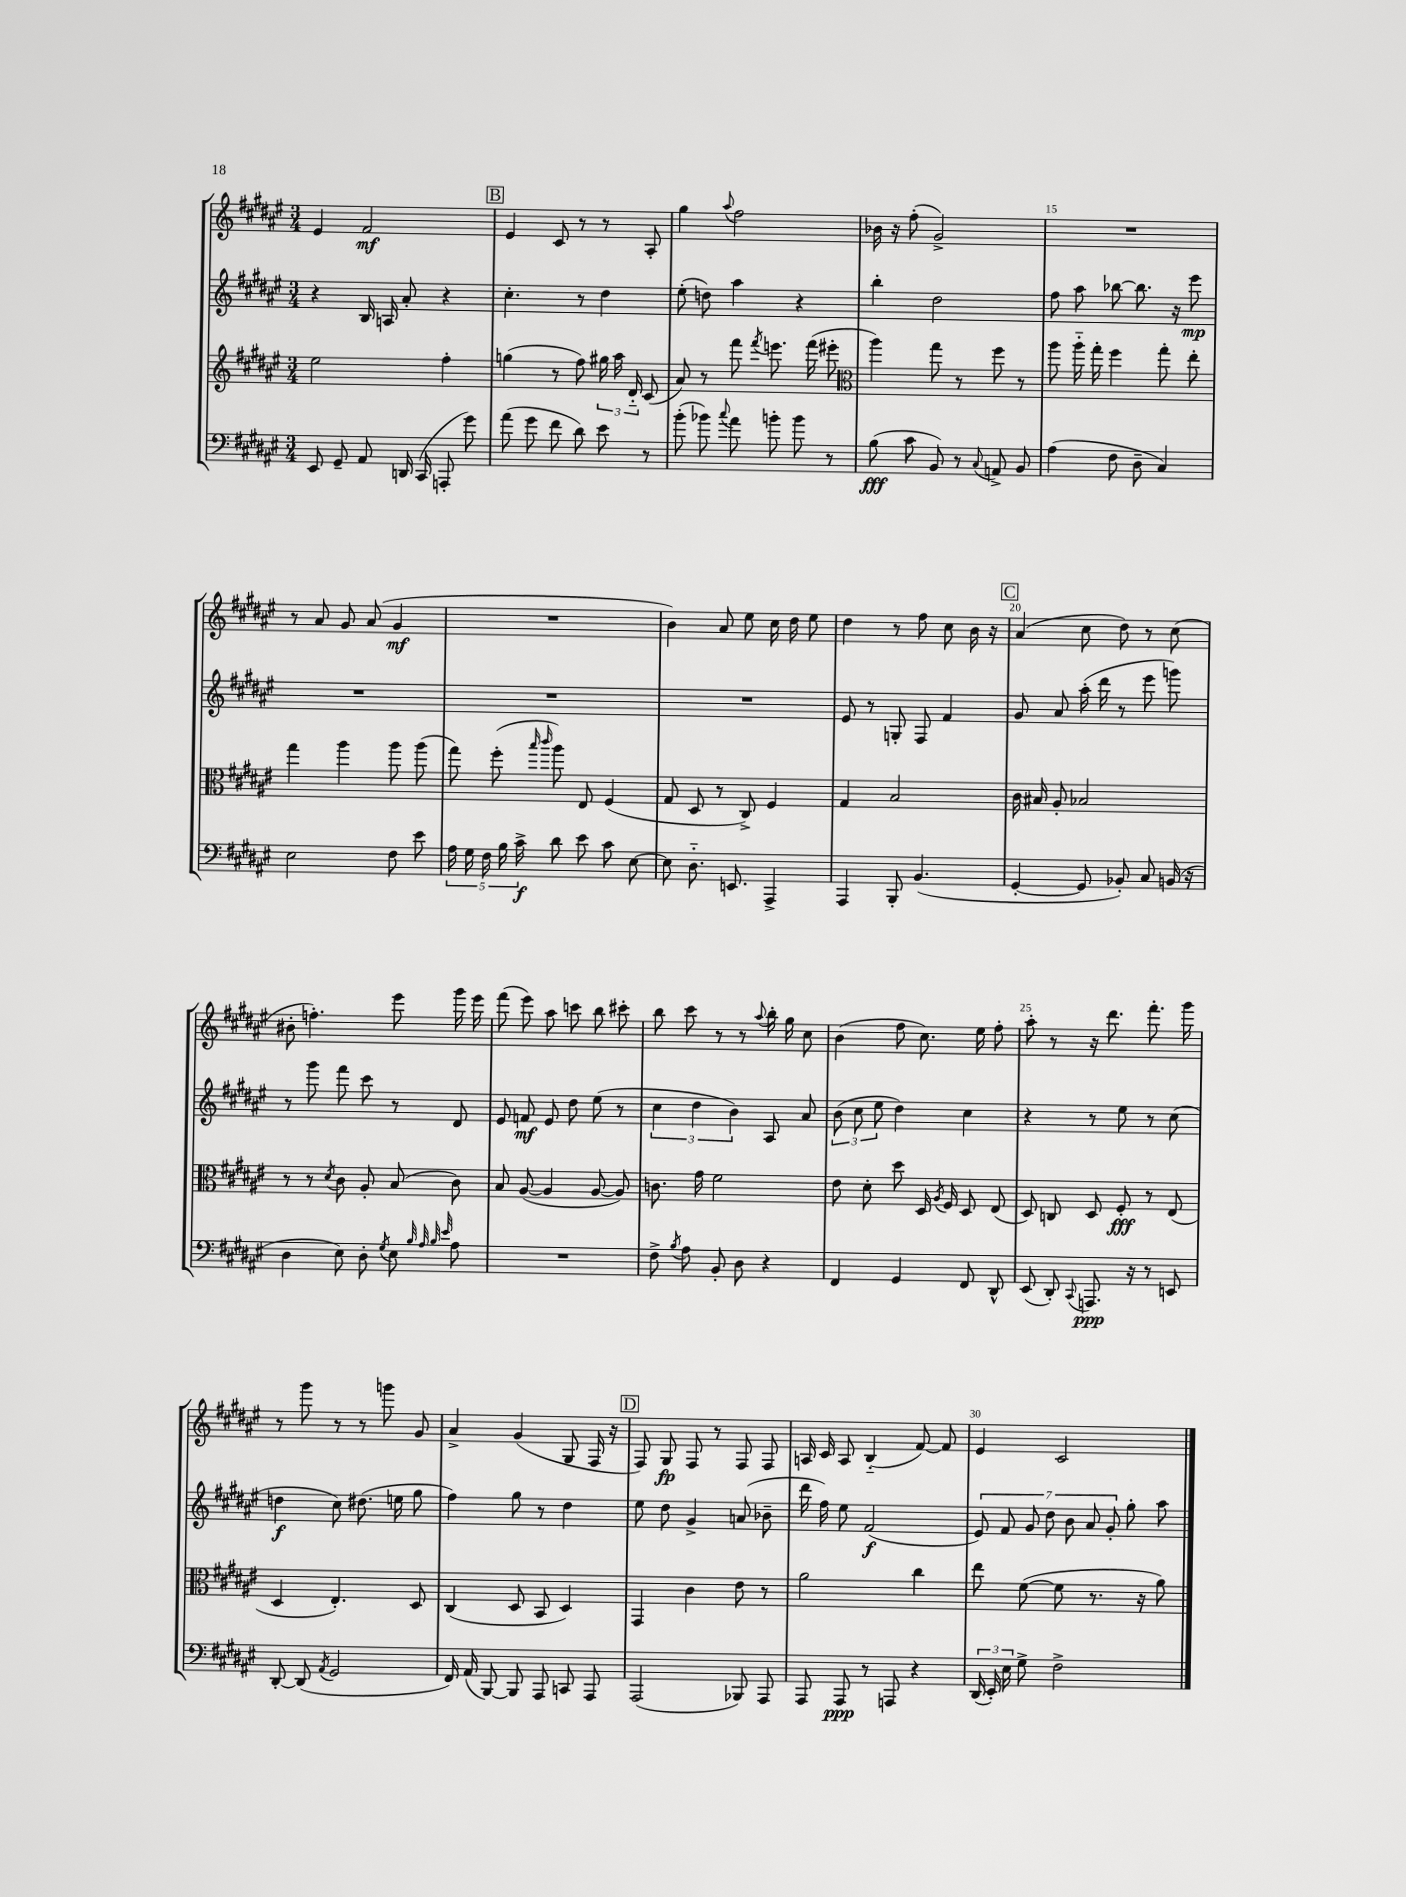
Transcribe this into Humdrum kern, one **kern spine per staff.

**kern	**kern	**kern	**kern
*staff4	*staff3	*staff2	*staff1
*clefF4	*clefG2	*clefG2	*clefG2
*k[f#c#g#d#a#e#]	*k[f#c#g#d#a#e#]	*k[f#c#g#d#a#e#]	*k[f#c#g#d#a#e#]
*M3/4	*M3/4	*M3/4	*M3/4
8EE#	2ee#	4r	4e#
8GG#~	.	.	.
8AA#	.	16B	2f#
.	.	16A	.
16DD	.	8a#'	.
(16CC#	.	.	.
8AAA'	4ff#'	4r	.
8g#)	.	.	.
=	=	=	=
(8a#	(4gg	4.cc#'	4e#
8g#	.	.	.
8f#	8r	.	8c#
8d#)	8ff#)	8r	8r
8e#	24gg#	4dd#	8r
.	24aa#	.	.
.	24d#'~	.	.
8r	(8c#	.	8A#'
=	=	=	=
(8b'	8a#)	(8ee#'	4gg#
8b-)	8r	8dd)	.
8qqcc#	.	.	8qqaa#
8a#	8fff#	4aa#	2ff#
.	8qfff#	.	.
8b'	8.eee	.	.
8b	.	4r	.
.	(16fff#	.	.
8r	8eee#'	.	.
=	=	=	=
*	*clefC3	*	*
(8B	4aa#)	4bb'	16b-
.	.	.	16r
8c#	.	.	(8ff#'
8BB)	8gg#	2dd#	2g#^)
8r	8r	.	.
8qqC#	.	.	.
8AA^	8ff#	.	.
8BB	8r	.	.
=	=	=	=
(4A#	8aa#	8ff#	2.r
.	16aa#'~	8aa#	.
.	16gg#'	.	.
8F#	4ff#	[8bb-	.
8D#~	.	8.bb-]	.
4C#)	8gg#'	.	.
.	.	16r	.
.	8ee#'	8eee#	.
=	=	=	=
2E#	4gg#	2.r	8r
.	.	.	8a#
.	4aa#	.	8g#
.	.	.	(8a#
8F#	8aa#	.	4g#
8e#	(8aa#	.	.
=	=	=	=
20A#	8gg#)	2.r	2.r
20G#	.	.	.
20F#	.	.	.
.	(8ff#'	.	.
20B	.	.	.
20c#^	.	.	.
.	16qqbb	.	.
.	16qqccc#	.	.
8d#	8aa#)	.	.
8e#	8E#	.	.
8c#	(4F#	.	.
[8E#	.	.	.
=	=	=	=
8E#]	8G#	2.r	4b)
8.D#'~	8D#	.	.
.	8r	.	8a#
8.EE	.	.	.
.	8C#^)	.	8ee#
4AAA#^	4F#	.	16cc#
.	.	.	16dd#
.	.	.	8ee#
=	=	=	=
4AAA#	4G#	8e#	4dd#
.	.	8r	.
8BBB'	2B	8G'	8r
(4.BB	.	8F#	8ff#
.	.	4f#	8cc#
.	.	.	16b
.	.	.	16r
=	=	=	=
[4GG#'	16c#	8g#	(4a#
.	16B#	.	.
.	8A#'	8a#	.
8GG#]	2B-	(16aa#'	8cc#
.	.	16ddd#	.
8BB-')	.	8r	8dd#)
8C#	.	8eee#	8r
(16BB	.	8ggg)	(8cc#
16r	.	.	.
=	=	=	=
4D#	8r	8r	8b#'
.	8r	8ggg#	4.ff')
.	8qd#	.	.
8E#)	8c#	8fff#	.
8D#'	8A#'	8ccc#	.
8qG#	.	.	.
8E#	(8B	8r	8eee#
32qqB	.	.	.
32qqA#	.	.	.
32qqB	.	.	.
32qqe#	.	.	.
8A#	8c#)	8d#	16ggg#
.	.	.	16eee#
=	=	=	=
2.r	8B	8e#	(8fff#
.	([8A#	8f	8eee#)
.	4A#]	8e#	8aa#
.	.	8dd#	8ccc
.	[8A#	(8ee#	8bb
.	8A#])	8r	8ccc#'
=	=	=	=
8F#^	8.c	6cc#	8bb
8qB	.	.	.
8A#	.	.	8ccc#
.	.	6dd#	.
.	16g#	.	.
8BB'	2f#	.	8r
.	.	6b)	.
8D#	.	.	8r
.	.	.	8qqaa#
4r	.	8A#	16bb'
.	.	.	16gg#
.	.	8a#	8cc#
=	=	=	=
4FF#	8e#	(12b	(4b
.	.	12cc#	.
.	8d#'	.	.
.	.	12ee#	.
4GG#	8dd#	4dd#)	8ff#
.	16D#	.	8.cc#)
.	8qA#	.	.
.	16F#	.	.
8FF#	8D#	4cc#	.
.	.	.	16ee#
8DD#^^	(8E#	.	8ff#'
=	=	=	=
(8EE#	8D#)	4r	8aa#'
8DD#')	8C	.	8r
8qqCC#	.	.	.
8.AAA	8D#	8r	16r
.	.	.	8.ddd#
.	8F#'	8ee#	.
16r	.	.	.
8r	8r	8r	8.fff#'
8EE	(8E#	(8cc#	.
.	.	.	16ggg#
=	=	=	=
[8DD#'	4D#	4dd	8r
(8DD#]	.	.	8ggg#
8qAA#	.	.	.
2GG#	4.E#')	8cc#)	8r
.	.	(8.dd#	8r
.	.	.	8ggg
.	.	16ee	.
.	8D#	8gg#	8g#
=	=	=	=
16FF#)	(4C#	4ff#)	4a#^
(16AA#	.	.	.
[8BBB)	.	.	.
8BBB]	8D#	8gg#	(4g#
8AAA#	8BB	8r	.
8CC	4D#)	4dd#	8G#
8AAA#	.	.	16F#
.	.	.	16r
=	=	=	=
(2AAA#	4GG#	8ee#	8F#)
.	.	8dd#	8G#
.	4c#	4g#^	8F#
.	.	.	8r
8BBB-)	8e#	(8a	8F#
8AAA#	8r	8b-~	8F#
=	=	=	=
8AAA#	2a#	16ddd#	16A
.	.	16ff#)	16c#
8AAA#	.	8ee#	8A
8r	.	(2f#	(4B'~
8AAA	.	.	.
4r	4cc#	.	[8f#)
.	.	.	8f#]
=	=	=	=
(24DD#	8ee#	14e#)	4e#
24EE#')	.	.	.
.	.	14f#	.
24E#	.	.	.
8G#^	([8f#	.	.
.	.	14g#	.
.	.	14dd#	.
2F#^	8f#]	.	2c#
.	.	14b	.
.	.	14a#	.
.	8.r	.	.
.	.	14g#'	.
.	.	8gg#'	.
.	16r	.	.
.	8a#)	8aa#	.
==	==	==	==
*-	*-	*-	*-
